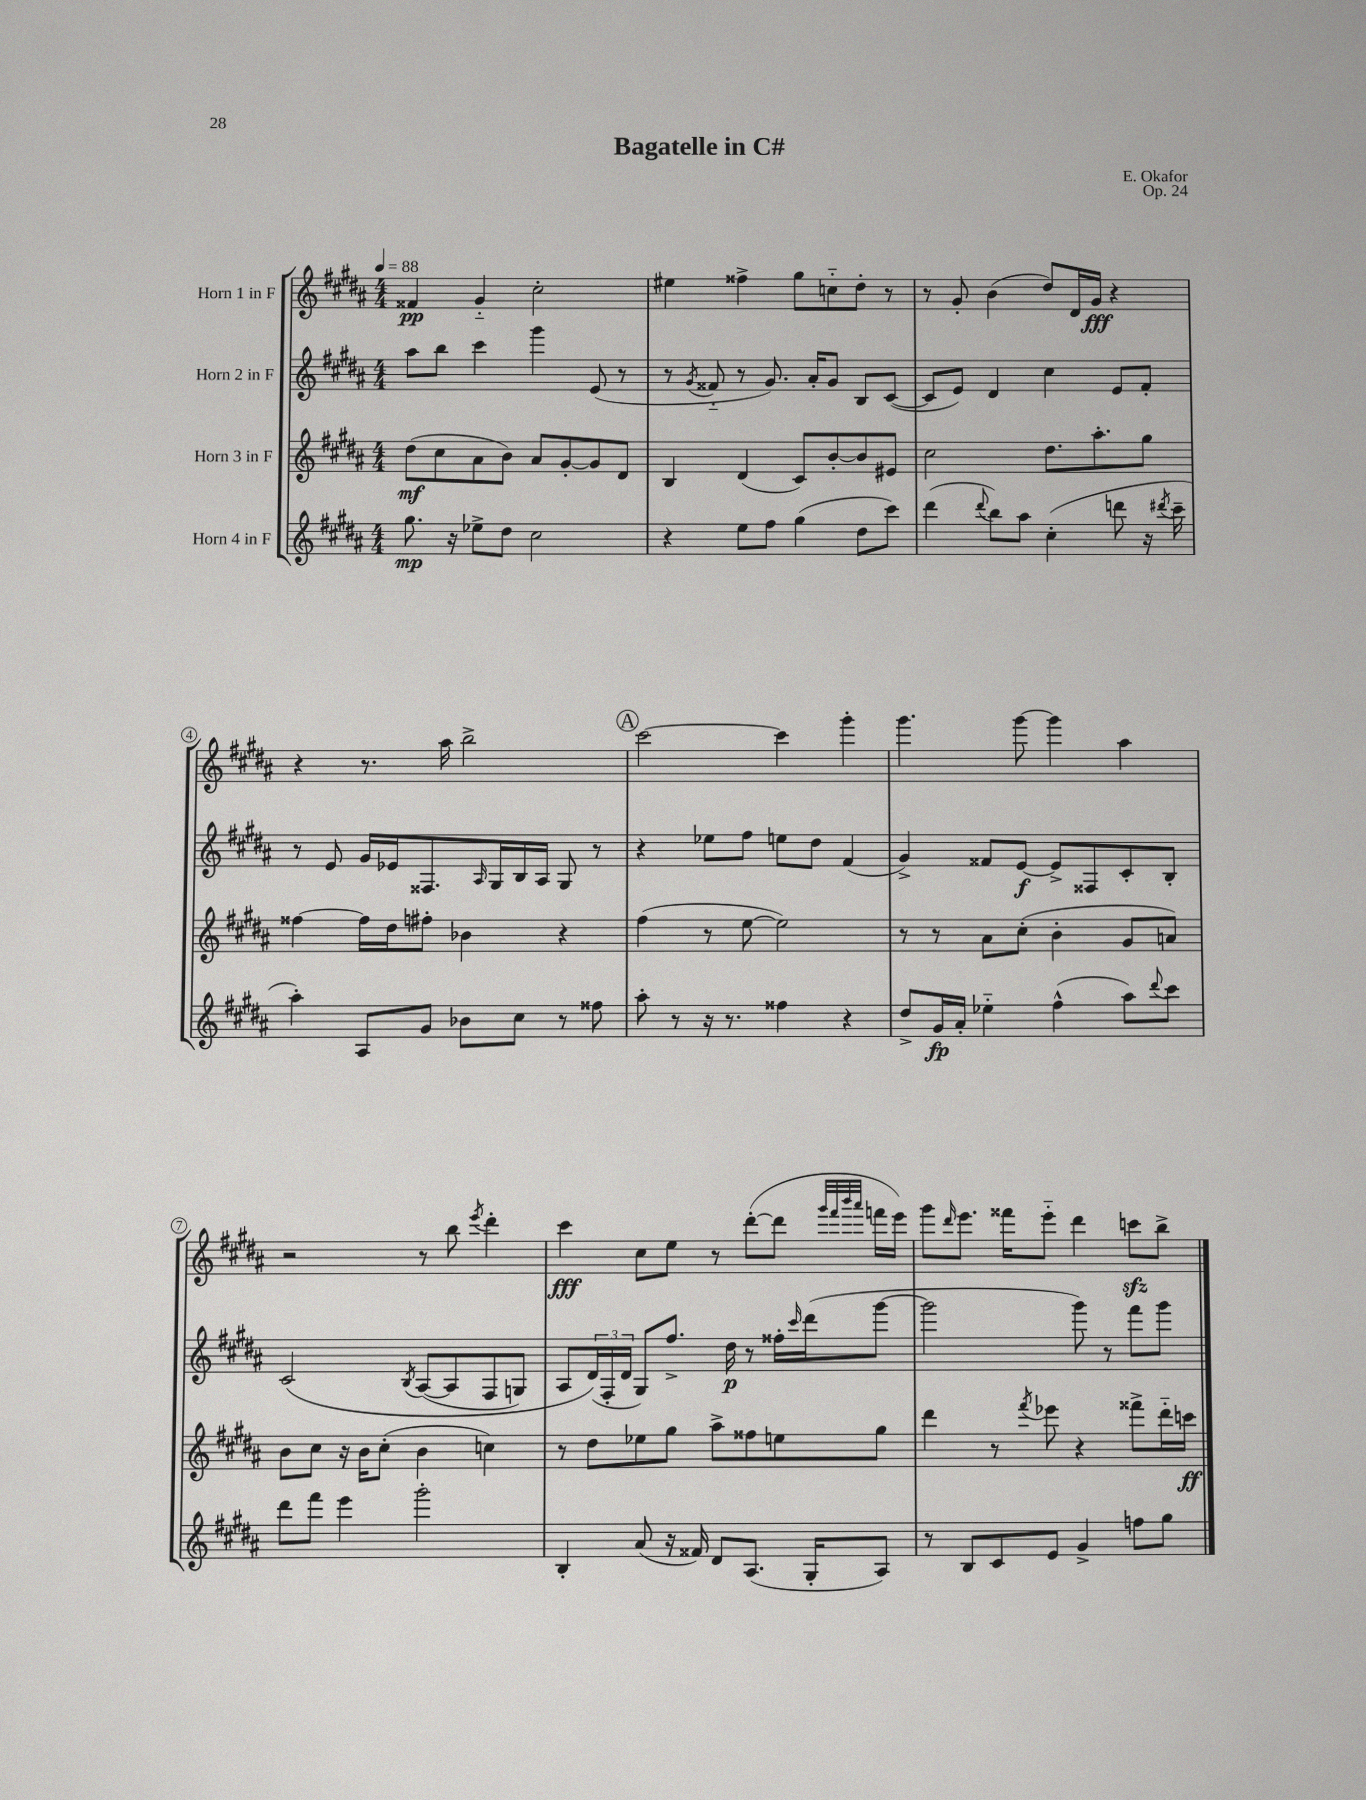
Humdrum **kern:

**kern	**kern	**kern	**kern
*staff4	*staff3	*staff2	*staff1
*clefG2	*clefG2	*clefG2	*clefG2
*k[f#c#g#d#a#]	*k[f#c#g#d#a#]	*k[f#c#g#d#a#]	*k[f#c#g#d#a#]
*M4/4	*M4/4	*M4/4	*M4/4
*MM88	*MM88	*MM88	*MM88
8.gg#	(8dd#	8aa#	4f##
.	8cc#	8bb	.
16r	.	.	.
8ee-^	8a#	4ccc#	4g#'~
8dd#	8b)	.	.
2cc#	8a#	4ggg#	2cc#'
.	[8g#'	.	.
.	8g#]	(8e	.
.	8d#	8r	.
=	=	=	=
4r	4B	8r	4ee#
.	.	8qg#	.
.	.	8f##'~	.
8ee	(4d#	8r	4ff##^
8ff#	.	8.g#)	.
(4gg#	8c#)	.	8gg#
.	.	16a#'	.
.	[8b'	8g#	8cc'~
8dd#	8b]	8B	8dd#'
8ccc#)	8e#	([8c#	8r
=	=	=	=
(4ddd#	2cc#	8c#]	8r
.	.	8e)	8g#'
8qqddd#	.	.	.
8bb)	.	4d#	(4b
8aa#	.	.	.
(4cc#'	8.dd#	4cc#	8dd#)
.	.	.	16d#
.	8.aa#'	.	16g#
8ddd	.	8e	4r
16r	8gg#	8f#'	.
8qddd#	.	.	.
16ccc#~	.	.	.
=	=	=	=
4aa#')	[4ff##	8r	4r
.	.	8e	.
8A#	16ff##]	16g#	8.r
.	16dd#	16e-	.
8g#	8ff#'	8.F##	.
.	.	.	16aa#
8b-	4b-	.	2bb^
.	.	16qqA#	.
.	.	16G#	.
8cc#	.	16B	.
.	.	16A#	.
8r	4r	8G#	.
8ff##	.	8r	.
=	=	=	=
8aa#'	(4ff#	4r	[2ccc#
8r	.	.	.
16r	8r	8ee-	.
8.r	.	.	.
.	[8ee	8ff#	.
4ff##	2ee])	8ee	4ccc#]
.	.	8dd#	.
4r	.	(4f#	4ggg#'
=	=	=	=
8dd#^	8r	4g#^)	4.ggg#
16g#	8r	.	.
16a#'	.	.	.
4ee-'~	8a#	8f##	.
.	(8cc#'	[8e	[8ggg#
(4ff#^^	4b'	8e^]	4ggg#]
.	.	8F##	.
8aa#)	8g#	8c#'	4aa#
8qqddd#	.	.	.
8ccc#	8a)	8B'	.
=	=	=	=
8ddd#	8b	&(2c#	2r
8fff#	8cc#	.	.
4eee	16r	.	.
.	16b	.	.
.	(8cc#'	.	.
.	.	8qB	.
2ggg#'	4b	([8A#	8r
.	.	8A#]	8bb
.	.	.	8qeee
.	4cc)	8F#	4ddd#'
.	.	8G)	.
=	=	=	=
4B'	8r	8A#	4ccc#
.	8dd#	(24d#&)	.
.	.	24F#'	.
.	.	24d#	.
(8a#	8ee-	8G#)	8cc#
16r	8gg#	8.ff#^	8ee
16f##)	.	.	.
8d#	8aa#^	.	8r
.	.	16dd#	.
(8.A#	8ff##	8r	([8ddd#'
.	8ee	16ff##'	8ddd#]
.	.	16qqccc#	.
16G#'	.	(16ddd#	.
.	.	.	32qqggg#
.	.	.	32qqfff#
.	.	.	32qqbbb
.	.	.	32qqaaa#
8A#)	8gg#	[8ggg#	16fff
.	.	.	16eee)
=	=	=	=
8r	4ddd#	2ggg#]	8ggg#
.	.	.	16qqddd#
8B	.	.	8.eee
8c#	8r	.	.
.	.	.	16fff##
.	8qfff#	.	.
8e	8eee-	.	8eee'~
4g#^	4r	8ggg#)	4ddd#
.	.	8r	.
8ff	8fff##^	8fff#	8ccc
8gg#	16ddd#'~	8ggg#	8bb^
.	16ccc	.	.
==	==	==	==
*-	*-	*-	*-
